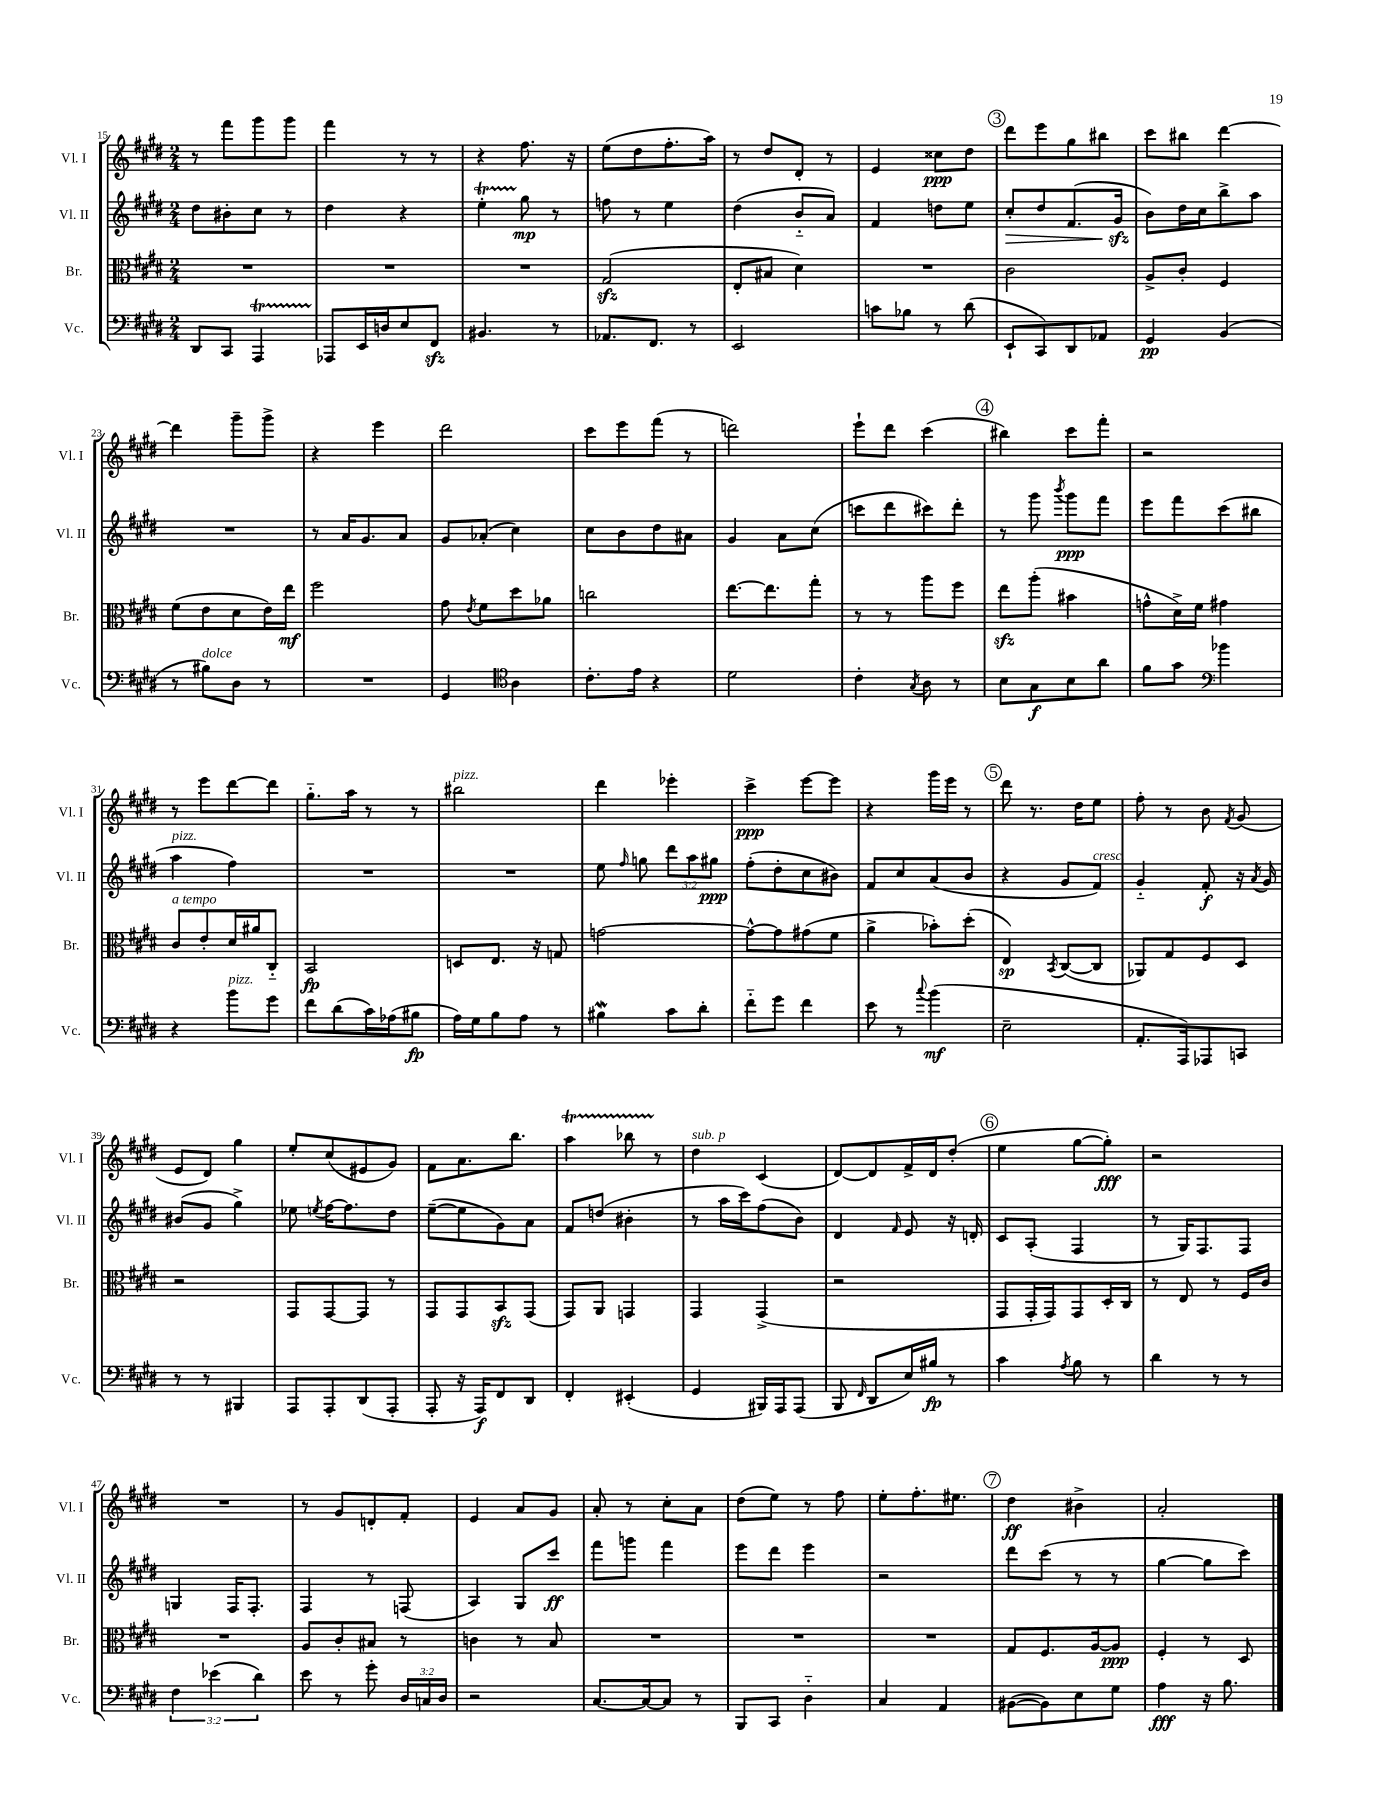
<<
\new StaffGroup <<
\new Staff = "s0" \with { instrumentName = "Vl. I" shortInstrumentName = "Vl. I" } {
    \clef treble \key e \major \numericTimeSignature \time 2/4
    \autoBeamOff r8 fis'''8[ gis'''8 gis'''8] |
    fis'''4 r8 r8 |
    r4 fis''8. r16 |
    e''8[( dis''8 fis''8.-. a''16]) |
    r8 dis''8[ dis'8]-. r8 |
    e'4 cisis''8[\ppp dis''8] |
    \mark \markup { \circle "3" } dis'''8[ e'''8 gis''8 bis''8] |
    cis'''8[ bis''8] dis'''4~ |
    dis'''4 gis'''8[-- gis'''8]-> |
    r4 e'''4 |
    dis'''2 |
    cis'''8[ e'''8 fis'''8]( r8 |
    d'''2) |
    e'''8[-! dis'''8] cis'''4( |
    \mark \markup { \circle "4" } bis''4) cis'''8[ fis'''8]-. |
    r2 |
    r8 e'''8[ dis'''8~ dis'''8] |
    gis''8.[-_ a''16] r8 r8 |
    bis''2^\markup { \italic "pizz." } |
    dis'''4 ees'''4-. |
    cis'''4->\ppp e'''8[~ e'''8] |
    r4 gis'''16[ e'''16] r8 |
    \mark \markup { \circle "5" } dis'''8 r8. dis''16[ e''8] |
    fis''8-. r8 b'8 \acciaccatura { fis'8 } gis'8( |
    e'8[ dis'8]) gis''4 |
    e''8[-. cis''8( eis'8 gis'8]) |
    fis'8[ a'8. b''8.] |
    a''4\startTrillSpan bes''8 r8\stopTrillSpan |
    dis''4^\markup { \italic "sub. p" } cis'4( |
    dis'8[~) dis'8 fis'16-> dis'16 dis''8]-.( |
    \mark \markup { \circle "6" } e''4 gis''8[~ gis''8]-.\fff) |
    r2 |
    R2 |
    r8 gis'8[ d'8-. fis'8]-. |
    e'4 a'8[ gis'8] |
    a'8-. r8 cis''8[-. a'8] |
    dis''8[( e''8]) r8 fis''8 |
    e''8[-. fis''8.-. eis''8.] |
    \mark \markup { \circle "7" } dis''4\ff bis'4-> |
    a'2-. \bar "|." |
}
\new Staff = "s1" \with { instrumentName = "Vl. II" shortInstrumentName = "Vl. II" } {
    \clef treble \key e \major \numericTimeSignature \time 2/4 \override Staff.TupletNumber.text = #tuplet-number::calc-fraction-text
    \autoBeamOff dis''8[ bis'8-. cis''8] r8 |
    dis''4 r4 |
    e''4-.\startTrillSpan gis''8\stopTrillSpan\mp r8 |
    f''8 r8 e''4 |
    dis''4( b'8[-_ a'8]) |
    fis'4 d''8[ e''8] |
    \mark \markup { \circle "3" } cis''8[-.\> dis''8 fis'8.( gis'16]\sfz\! |
    b'8[) dis''16 cis''16 b''8-> a''8] |
    R2 |
    r8 a'16[ gis'8. a'8] |
    gis'8[ aes'8]-.( cis''4) |
    cis''8[ b'8 dis''8 ais'8] |
    gis'4 a'8[ cis''8]( |
    c'''8[ dis'''8 cis'''8) dis'''8]-. |
    \mark \markup { \circle "4" } r8 gis'''8 \acciaccatura { b'''8 } gis'''8[\ppp fis'''8] |
    e'''8[ fis'''8 cis'''8( bis''8] |
    a''4^\markup { \italic "pizz." } fis''4) |
    R2 |
    R2 |
    e''8 \grace { fis''16 } g''8 \tuplet 3/2 { dis'''8[ a''8 gis''8]\ppp } |
    fis''8[-.( dis''8-. cis''8 bis'8]) |
    fis'8[ cis''8 a'8( b'8] |
    \mark \markup { \circle "5" } r4 gis'8[ fis'8]^\markup { \italic "cresc." }) |
    gis'4-_ fis'8-.\f r16 \acciaccatura { a'8 } gis'16 |
    bis'8[( gis'8] gis''4->) |
    ees''8 \acciaccatura { e''8 } fis''16[~ fis''8. dis''8] |
    e''8[~--( e''8 gis'8) a'8] |
    fis'8[ d''8]( bis'4-. |
    r8 a''16[ cis'''16) fis''8( b'8]) |
    dis'4 \grace { fis'16 } e'8 r16 d'16-. |
    \mark \markup { \circle "6" } cis'8[ a8]-.( fis4 |
    r8 gis16[) fis8. fis8] |
    g4 fis16[ fis8.]-. |
    fis4 r8 f8( |
    a4) gis8[ cis'''8]\ff |
    fis'''8[ g'''8] fis'''4 |
    e'''8[ dis'''8] e'''4 |
    r2 |
    \mark \markup { \circle "7" } dis'''8[ cis'''8]( r8 r8 |
    gis''4~ gis''8[ cis'''8]) \bar "|." |
}
\new Staff = "s2" \with { instrumentName = "Br." shortInstrumentName = "Br." } {
    \clef alto \key e \major \numericTimeSignature \time 2/4
    \autoBeamOff R2 |
    R2 |
    R2 |
    gis2\sfz( |
    e8[-. bis8] dis'4) |
    R2 |
    \mark \markup { \circle "3" } cis'2 |
    a8[-> cis'8]-. fis4 |
    fis'8[( e'8 dis'8 e'16) e''16]\mf |
    fis''2 |
    gis'8 \acciaccatura { e'8 } fis'8[ dis''8 aes'8] |
    c''2 |
    e''8.[~ e''8. gis''8]-. |
    r8 r8 a''8[ fis''8] |
    \mark \markup { \circle "4" } e''8[\sfz a''8]-.( bis'4 |
    g'8[-^ dis'16->) fis'16] gis'4 |
    cis'8[^\markup { \italic "a tempo" } e'8-. dis'16 ais'16 cis8]-_ |
    b,2\fp |
    d8[ e8.] r16 g8 |
    g'2~ |
    g'8[~-^ g'8 gis'8( fis'8] |
    a'4-> bes'8[-.) dis''8]-.( |
    \mark \markup { \circle "5" } e4\sp) \acciaccatura { b,8 } cis8[~( cis8] |
    aes,8[) gis8 fis8 dis8] |
    r2 |
    gis,8[ gis,8~ gis,8] r8 |
    gis,8[ gis,8 b,8\sfz gis,8]( |
    gis,8[) a,8] g,4 |
    gis,4 gis,4->( |
    r2 |
    \mark \markup { \circle "6" } gis,8[ gis,16-. gis,16) gis,8 dis16-. cis16] |
    r8 e8 r8 fis16[ cis'16] |
    R2 |
    a8[ cis'8-. bis8] r8 |
    c'4 r8 b8 |
    R2 |
    R2 |
    R2 |
    \mark \markup { \circle "7" } gis8[ fis8. a16~ a8]\ppp |
    fis4-. r8 dis8 \bar "|." |
}
\new Staff = "s3" \with { instrumentName = "Vc." shortInstrumentName = "Vc." } {
    \clef bass \key e \major \numericTimeSignature \time 2/4 \override Staff.TupletNumber.text = #tuplet-number::calc-fraction-text
    \autoBeamOff dis,8[ cis,8] a,,4\startTrillSpan |
    aes,,8[\stopTrillSpan e,16 d16 e8 fis,8]\sfz |
    bis,4. r8 |
    aes,8.[ fis,8.] r8 |
    e,2 |
    c'8[ bes8] r8 dis'8( |
    \mark \markup { \circle "3" } e,8[-! cis,8) dis,8 aes,8] |
    gis,4\pp b,4( |
    r8 bis8[^\markup { \italic "dolce" }) dis8] r8 |
    R2 |
    gis,4 \clef tenor a4 |
    cis'8.[-. e'16] r4 |
    dis'2 |
    cis'4-. \acciaccatura { gis8 } a8 r8 |
    \mark \markup { \circle "4" } b8[ gis8\f b8 a'8] |
    fis'8[ gis'8] \clef bass bes'4 |
    r4 b'8[^\markup { \italic "pizz." } gis'8] |
    fis'8[ dis'8( cis'16) aes16( bis8]\fp |
    a16[) gis16 b8 a8] r8 |
    bis4\mordent cis'8[ dis'8]-. |
    fis'8[-_ gis'8] fis'4 |
    e'8 r8 \appoggiatura { cis''8 } b'4\mf( |
    \mark \markup { \circle "5" } e2-- |
    a,8.[-. a,,16) aes,,8 c,8] |
    r8 r8 bis,,4 |
    a,,8[ a,,8-. dis,8( a,,8]-. |
    a,,8-. r16 a,,16[\f) fis,8 dis,8] |
    fis,4-. eis,4-.( |
    gis,4 bis,,16[) a,,16 a,,8]( |
    b,,8 \grace { fis,16 } dis,8[ e16) bis16]\fp r8 |
    \mark \markup { \circle "6" } cis'4 \acciaccatura { a8 } b8 r8 |
    dis'4 r8 r8 |
    \tuplet 3/2 { fis4 ees'4( dis'4) } |
    e'8 r8 gis'8-. \tuplet 3/2 { dis16[ c16 dis16] } |
    r2 |
    cis8.[~ cis16~ cis8] r8 |
    b,,8[ cis,8] dis4-_ |
    cis4 a,4 |
    \mark \markup { \circle "7" } bis,8[~( bis,8) e8 gis8] |
    a4\fff r16 b8. \bar "|." |
}
>>
>>
\layout { \context { \Score currentBarNumber = #15 } }
